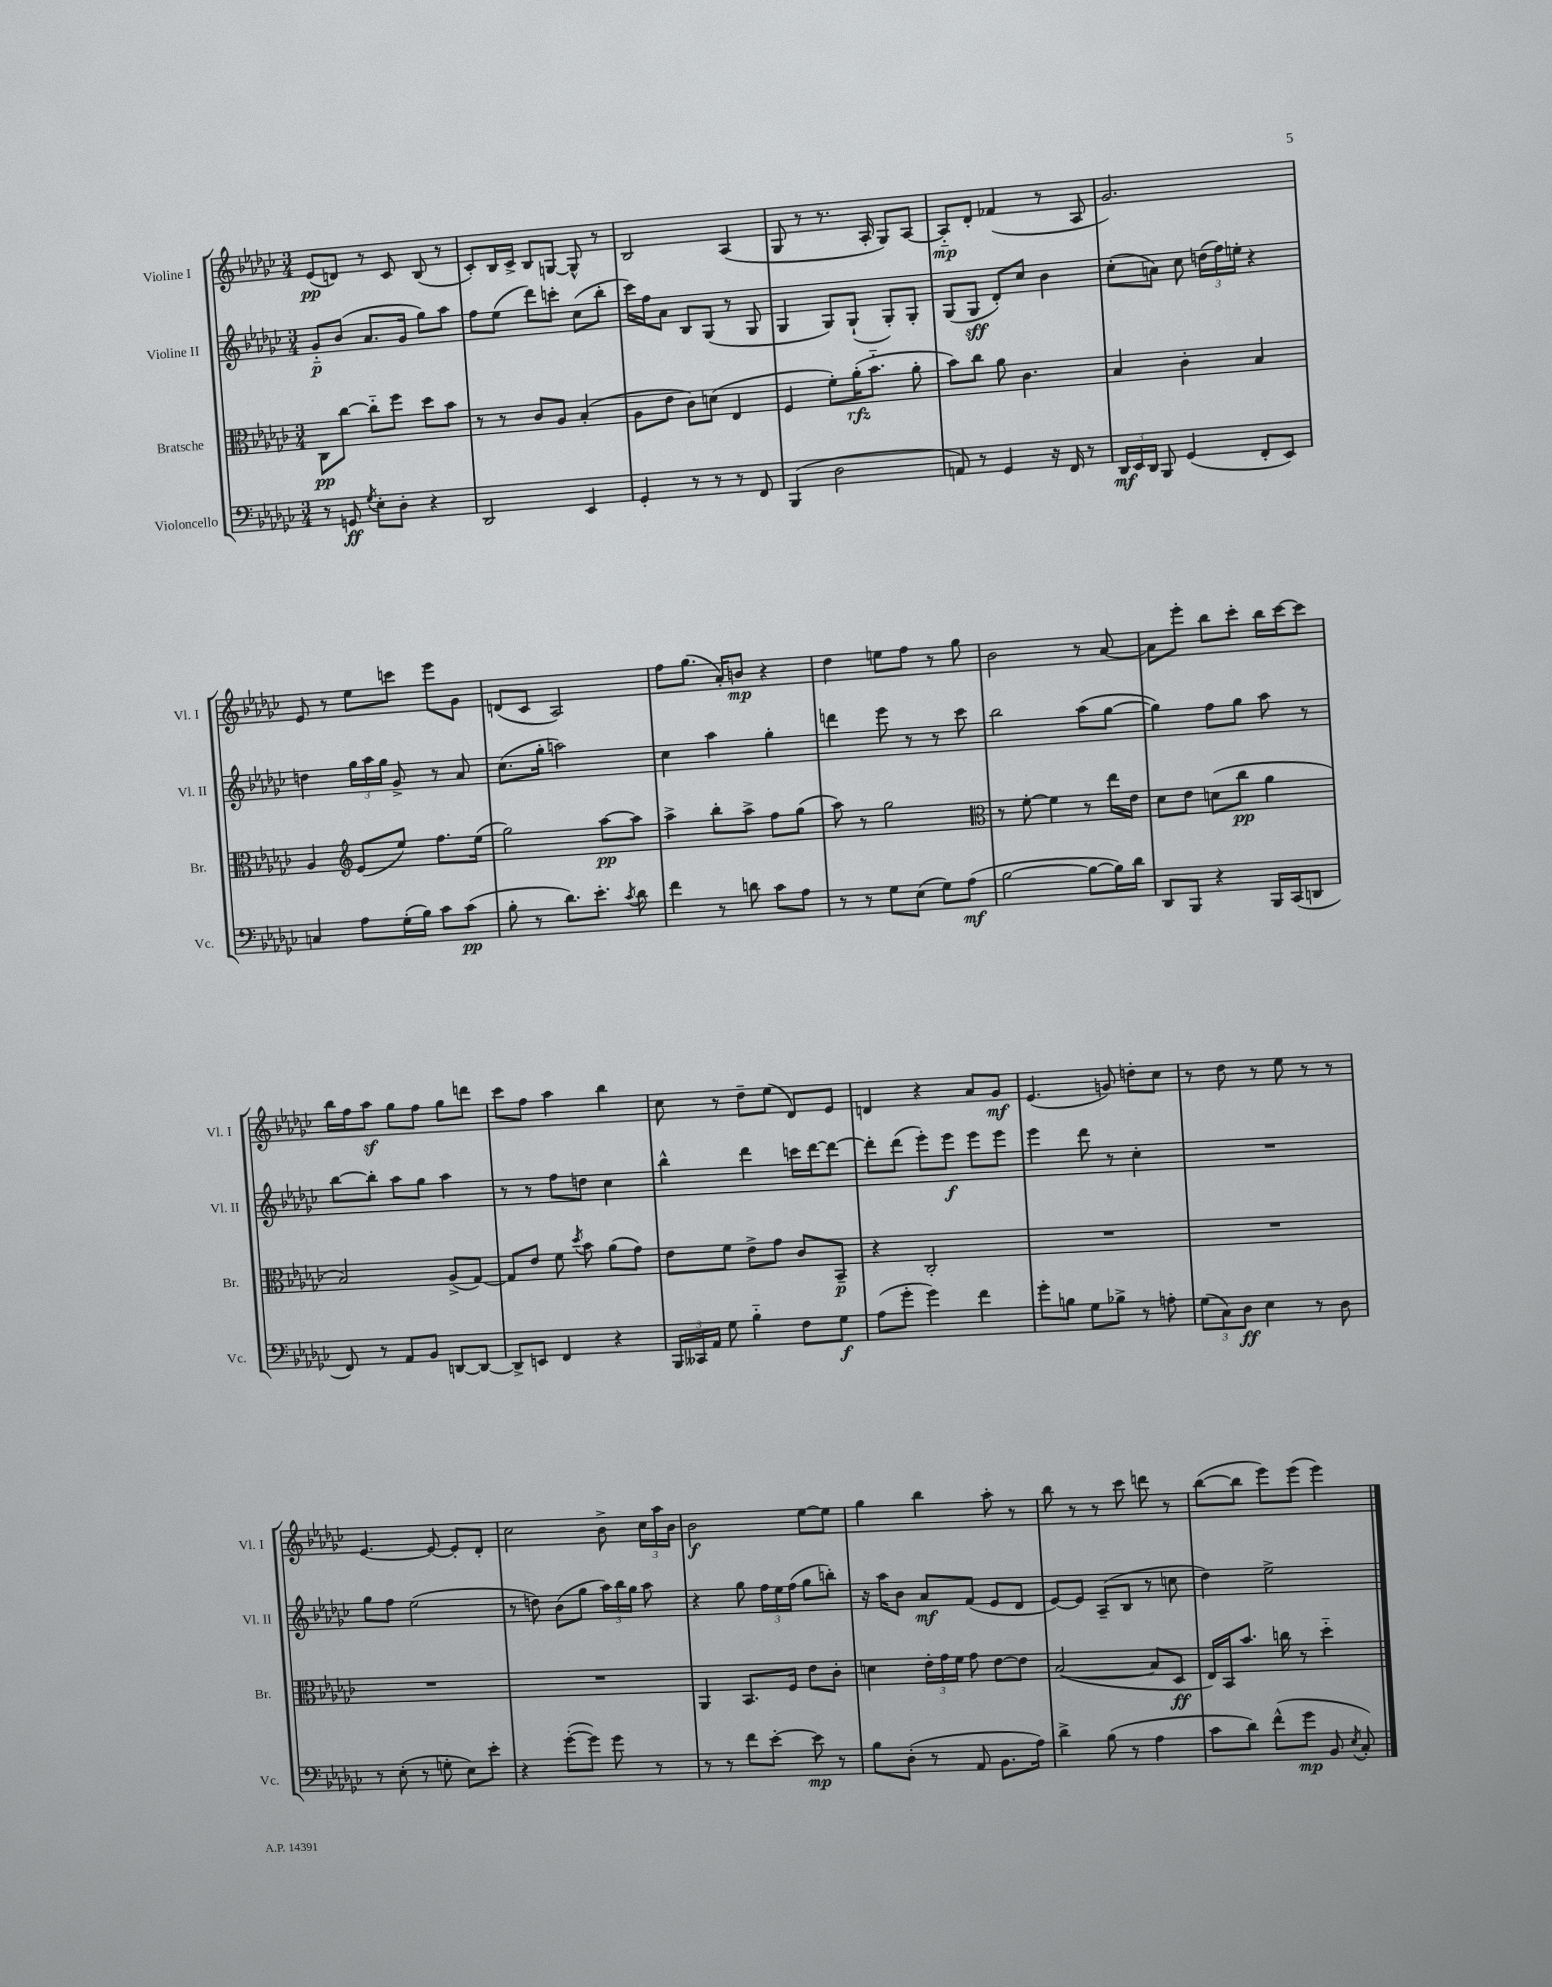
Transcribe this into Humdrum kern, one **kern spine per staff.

**kern	**dynam	**kern	**dynam	**kern	**dynam	**kern	**dynam
*part4	*part4	*part3	*part3	*part2	*part2	*part1	*part1
*staff4	*staff4	*staff3	*staff3	*staff2	*staff2	*staff1	*staff1
*I"Violoncello	*	*I"Bratsche	*	*I"Violine II	*	*I"Violine I	*
*I'Vc.	*	*I'Br.	*	*I'Vl. II	*	*I'Vl. I	*
*clefF4	*	*clefC3	*	*clefG2	*	*clefG2	*
*k[b-e-a-d-g-c-]	*	*k[b-e-a-d-g-c-]	*	*k[b-e-a-d-g-c-]	*	*k[b-e-a-d-g-c-]	*
*M3/4	*	*M3/4	*	*M3/4	*	*M3/4	*
=1	=1	=1	=1	=1	=1	=1	=1
8r	.	8C-\L	pp	8g-/L	p	(8e-/L	pp
8GGn/	ff	[8cc-\J	.	(8b-/J	.	8dn/J)	.
8qG-/	.	.	.	.	.	.	.
8E-'\L	.	8cc-\L]	.	8.a-/L	.	8r	.
8D-'\J	.	8ff\J	.	.	.	8c-/	.
.	.	.	.	16g-/Jk	.	.	.
4r	.	8dd-\L	.	8gg-\L)	.	(8B-/	.
.	.	8b-\J	.	8aa-\J	.	8r	.
=2	=2	=2	=2	=2	=2	=2	=2
2DD-/	.	8r	.	8ff\L	.	8c-'/L)	.
.	.	8r	.	(8ee-\J	.	16B-/L	.
.	.	.	.	.	.	16c-^/JJ	.
.	.	8c-/L	.	8ddd-\L)	.	8B-/L	.
.	.	8A-/J	.	8cccn'\J	.	[8Gn/J	.
4EE-/	.	(4B-'/	.	(8cc-\L	.	8G^^/]	.
.	.	.	.	8bb-'\J	.	8r	.
=3	=3	=3	=3	=3	=3	=3	=3
4GG-'/	.	8A-\L	.	16ccc-\LL)	.	2B-/	.
.	.	.	.	16ff\J	.	.	.
.	.	8e-\J	.	8a-\J	.	.	.
8r	.	8c-\L)	.	8B-/L	.	.	.
8r	.	(8dn\J	.	(8G-/J	.	.	.
8r	.	4E-/	.	8r	.	(4A-/	.
8FF/	.	.	.	8G-/	.	.	.
=4	=4	=4	=4	=4	=4	=4	=4
(4BBB-/	.	4F/	.	4G-/	.	8G-/	.
.	.	.	.	.	.	8r	.
2D-\	.	8f'\L)	.	8G-/L)	.	8.r	.
.	.	(16a-'\K	rfz	(8G-`/J	.	.	.
.	.	8.b-\J	.	.	.	16A-'/	.
.	.	.	.	8G-'/L)	.	8G-/L)	.
.	.	8a-'\	.	8G-'/J	.	[8A-/J	.
=5	=5	=5	=5	=5	=5	=5	=5
8AAn/)	.	8b-\L)	.	(8G-/L	.	8A-/L]	mp
8r	.	8cc-\J	.	8G-/J	sff	8d-'/J	.
4GG-/	.	8a-\	.	8d-'/L)	.	(4f-X/	.
.	.	4.c-\	.	8cc-/J	.	.	.
16r	.	.	.	4b-\	.	8r	.
16FF/	.	.	.	.	.	.	.
8r	.	.	.	.	.	8A-/	.
=6	=6	=6	=6	=6	=6	=6	=6
24DD-/LL	mf	4B-/	.	(8cc-'\L	.	2.g-/)	.
24EE-/	.	.	.	.	.	.	.
24DD-/JJ	.	.	.	.	.	.	.
8BBB-/	.	.	.	8an\J)	.	.	.
(4GG-/	.	4c-'\	.	8cc-\	.	.	.
.	.	.	.	(24ddn\LL	.	.	.
.	.	.	.	24ff\)	.	.	.
.	.	.	.	24een'\JJ	.	.	.
8FF'/L	.	4B-/	.	4r	.	.	.
8EE-/J)	.	.	.	.	.	.	.
!!LO:LB:g=z
=7	=7	=7	=7	=7	=7	=7	=7
4Cn/	.	4A-/	.	4ddn\	.	8e-/	.
.	.	.	.	.	.	8r	.
*	*	*clefG2	*	*	*	*	*
8A-\L	.	(8e-/L	.	24gg-\LL	.	8ee-\L	.
.	.	.	.	24aa-\	.	.	.
.	.	.	.	24gg-\JJ	.	.	.
(16G-'\L	.	8ee-/J)	.	8g-^/	.	8cccn\J	.
16B-\JJ)	.	.	.	.	.	.	.
8c-\L	.	8.ff\L	.	8r	.	8eee-\L	.
(8c-\J	pp	.	.	8a-/	.	8g-\J	.
.	.	(16ee-\Jk	.	.	.	.	.
=8	=8	=8	=8	=8	=8	=8	=8
8B-'\	.	2gg-\)	.	(8.cc-\L	.	(8dn/L	.
8r	.	.	.	.	.	8c-/J	.
.	.	.	.	16gg-'\Jk	.	.	.
8.d-\L)	.	.	.	2aan\)	.	2A-/)	.
8.e-'\J	.	.	.	.	.	.	.
.	.	[8aa-\L	pp	.	.	.	.
8qc-/	.	.	.	.	.	.	.
8d-\	.	8aa-\J]	.	.	.	.	.
=9	=9	=9	=9	=9	=9	=9	=9
4f\	.	4aa-^\	.	4cc-\	.	8ff\L	.
.	.	.	.	.	.	(8.gg-\J	.
8r	.	8bb-'\L	.	4aa-\	.	.	.
.	.	.	.	.	.	16a-'/KL)	.
8dn\	.	8aa-^\J	.	.	.	8bn/J	mp
8c-\L	.	8ff\L	.	4gg-'\	.	4r	.
8A-\J	.	(8gg-\J	.	.	.	.	.
=10	=10	=10	=10	=10	=10	=10	=10
8r	.	8aa-\)	.	4dddn\	.	4dd-\	.
8r	.	8r	.	.	.	.	.
8G-\L	.	2gg-\	.	8eee-\	.	8een\L	.
(8E-\J	.	.	.	8r	.	8ff\J	.
8G-\L)	.	.	.	8r	.	8r	.
(8A-\J	mf	.	.	8ccc-\	.	8gg-\	.
=11	=11	=11	=11	=11	=11	=11	=11
*	*	*clefC3	*	*	*	*	*
[2B-\	.	8r	.	2bb-\	.	2b-\	.
.	.	[8f'\	.	.	.	.	.
.	.	4f\]	.	.	.	.	.
8B-\L_	.	8r	.	(8aa-\L	.	8r	.
16B-\L])	.	16ee-\LL	.	[8gg-\J	.	[8a-/	.
16d-\JJ	.	16e-\JJ	.	.	.	.	.
=12	=12	=12	=12	=12	=12	=12	=12
8DD-/L	.	8d-\L	.	4gg-\])	.	8a-\L]	.
8BBB-/J	.	8e-\J	.	.	.	8eee-'\J	.
4r	.	(8dn\L	.	8ff\L	.	8bb-\L	.
.	.	8cc-\J	pp	8gg-\J	.	8ccc-'\J	.
16BBB-/LL	.	4a-\	.	8aa-\	.	16bb-\LL	.
(16CC-/J	.	.	.	.	.	[16ccc-\J	.
8DDn/J	.	.	.	8r	.	8ccc-\J]	.
!!LO:LB:g=z
=13	=13	=13	=13	=13	=13	=13	=13
8FF/)	.	2B-/)	.	[8bb-\L	.	16bb-\LL	.
.	.	.	.	.	.	16ff\J	.
8r	.	.	.	8bb-'\J]	.	8aa-z\J	.
8AA-/L	.	.	.	8aa-\L	.	8gg-\L	.
8BB-/J	.	.	.	8gg-\J	.	8ff\J	.
[8DDn/L	.	(8A-^/L	.	4aa-\	.	8gg-\L	.
8DD/J_	.	[8G-/J)	.	.	.	8dddn\J	.
=14	=14	=14	=14	=14	=14	=14	=14
8DD^/L]	.	8G-/L]	.	8r	.	8ccc-\L	.
8EEn/J	.	8e-/J	.	8r	.	8ff\J	.
4FF/	.	8f\	.	8ff\L	.	4aa-\	.
.	.	8qdd-/	.	.	.	.	.
.	.	8b-\	.	8ddn\J	.	.	.
4r	.	(8a-\L	.	4cc-\	.	4bb-\	.
.	.	8g-\J)	.	.	.	.	.
=15	=15	=15	=15	=15	=15	=15	=15
24BBB-/LL	.	8e-\L	.	4bb-^^\	.	8cc-\	.
24CC--X/	.	.	.	.	.	.	.
24AA-/JJ	.	.	.	.	.	.	.
8G-\	.	8f\J	.	.	.	8r	.
4B-\	.	8e-^\L	.	4ddd-\	.	8dd-~\L	.
.	.	8g-\J	.	.	.	(8ee-\J	.
8F\L	.	8c-/L	.	16cccn\LL	.	8d-/L)	.
.	.	.	.	[16ddd-\J	.	.	.
8G-\J	f	8BB-~/J	p	8ddd-\J_	.	8e-/J	.
=16	=16	=16	=16	=16	=16	=16	=16
(8A-\L	.	4r	.	8ddd-'\L]	.	4dn/	.
8g-'\J	.	.	.	(8ddd-\J	.	.	.
4g-\)	.	2C-'/	.	8eee-'\L)	.	4r	.
.	.	.	.	8eee-\J	f	.	.
4f\	.	.	.	8eee-\L	.	8a-/L	.
.	.	.	.	8eee-\J	.	8g-/J	mf
=17	=17	=17	=17	=17	=17	=17	=17
8g-'\L	.	2.r	.	4eee-\	.	(4.e-/	.
8Bn\J	.	.	.	.	.	.	.
8G-\L	.	.	.	8ddd-\	.	.	.
8B-X^\J	.	.	.	8r	.	8gn/)	.
8r	.	.	.	4cc-'\	.	8ddn'\L	.
8An'\	.	.	.	.	.	8cc-\J	.
=18	=18	=18	=18	=18	=18	=18	=18
(12G-\L	.	2.r	.	2.r	.	8r	.
12C-\)	.	.	.	.	.	.	.
.	.	.	.	.	.	8dd-\	.
12D-\J	ff	.	.	.	.	.	.
4E-\	.	.	.	.	.	8r	.
.	.	.	.	.	.	8ee-\	.
8r	.	.	.	.	.	8r	.
8D-\	.	.	.	.	.	8r	.
!!LO:LB:g=z
=19	=19	=19	=19	=19	=19	=19	=19
8r	.	2.r	.	8gg-\L	.	[4.e-/	.
(8E-'\	.	.	.	8ff\J	.	.	.
8r	.	.	.	(2ee-\	.	.	.
8Gn'\	.	.	.	.	.	8e-/_	.
8E-\L)	.	.	.	.	.	8e-'/L]	.
8e-'\J	.	.	.	.	.	8d-'/J	.
=20	=20	=20	=20	=20	=20	=20	=20
4r	.	2.r	.	8r	.	2cc-\	.
.	.	.	.	8ddn\)	.	.	.
([8g-'\L	.	.	.	(8b-\L	.	.	.
8g-\J])	.	.	.	8gg-\J	.	.	.
8g-\	.	.	.	24aa-\LL)	.	8b-^\	.
.	.	.	.	24bb-\	.	.	.
.	.	.	.	24gg-\JJ	.	.	.
8r	.	.	.	8aa-\	.	24cc-\LL	.
.	.	.	.	.	.	24aa-\	.
.	.	.	.	.	.	24b-\JJ	.
=21	=21	=21	=21	=21	=21	=21	=21
8r	.	4AA-/	.	4r	.	2b-\	f
8r	.	.	.	.	.	.	.
8f\L	.	8.BB-/L	.	8gg-\	.	.	.
[8e-'\J	.	.	.	24ff\LL	.	.	.
.	.	.	.	24ee-\	.	.	.
.	.	16F/Jk	.	.	.	.	.
.	.	.	.	(24ff\JJ	.	.	.
8e-\]	mp	8e-\L	.	8gg-\L	.	[8ee-\L	.
8r	.	8c-'\J	.	8bbn'\J)	.	8ee-\J]	.
=22	=22	=22	=22	=22	=22	=22	=22
8B-\L	.	4dn\	.	16r	.	4gg-\	.
.	.	.	.	16aa-\KL	.	.	.
(8D-'\J	.	.	.	8b-\J	.	.	.
8r	.	24e-'\LL	.	8a-/L	mf	4bb-\	.
.	.	24g-\	.	.	.	.	.
.	.	24f\JJ	.	.	.	.	.
8AA-/	.	8g-\	.	(8f/J	.	.	.
8.BB-\L	.	[8e-\L	.	8e-/L	.	8aa-'\	.
.	.	8e-\J]	.	8d-/J	.	8r	.
16A-\Jk)	.	.	.	.	.	.	.
=23	=23	=23	=23	=23	=23	=23	=23
4d-^\	.	([2B-/	.	[8e-/L)	.	8bb-\	.
.	.	.	.	8e-/J]	.	8r	.
(8B-\	.	.	.	(8A-~/L	.	8r	.
8r	.	.	.	8B-/J	.	8ccc-\	.
4A-\	.	8B-/L]	.	8r	.	8dddn\	.
.	.	8D-/J	ff	8ccn\	.	8r	.
=24	=24	=24	=24	=24	=24	=24	=24
8c-\L	.	16E-/LL)	.	4dd-\)	.	([8bb-\L	.
.	.	16BB-/J	.	.	.	.	.
8d-\J)	.	8.b-/J	.	.	.	8bb-\J]	.
(8f^^\L	.	.	.	2ee-^\	.	8eee-\L)	.
.	.	16ccn\	.	.	.	.	.
8g-\J	mp	8r	.	.	.	(8eee-\J	.
8BB-/	.	4dd-\	.	.	.	4eee-\)	.
8qE-/	.	.	.	.	.	.	.
8C-'/)	.	.	.	.	.	.	.
==	==	==	==	==	==	==	==
*-	*-	*-	*-	*-	*-	*-	*-
